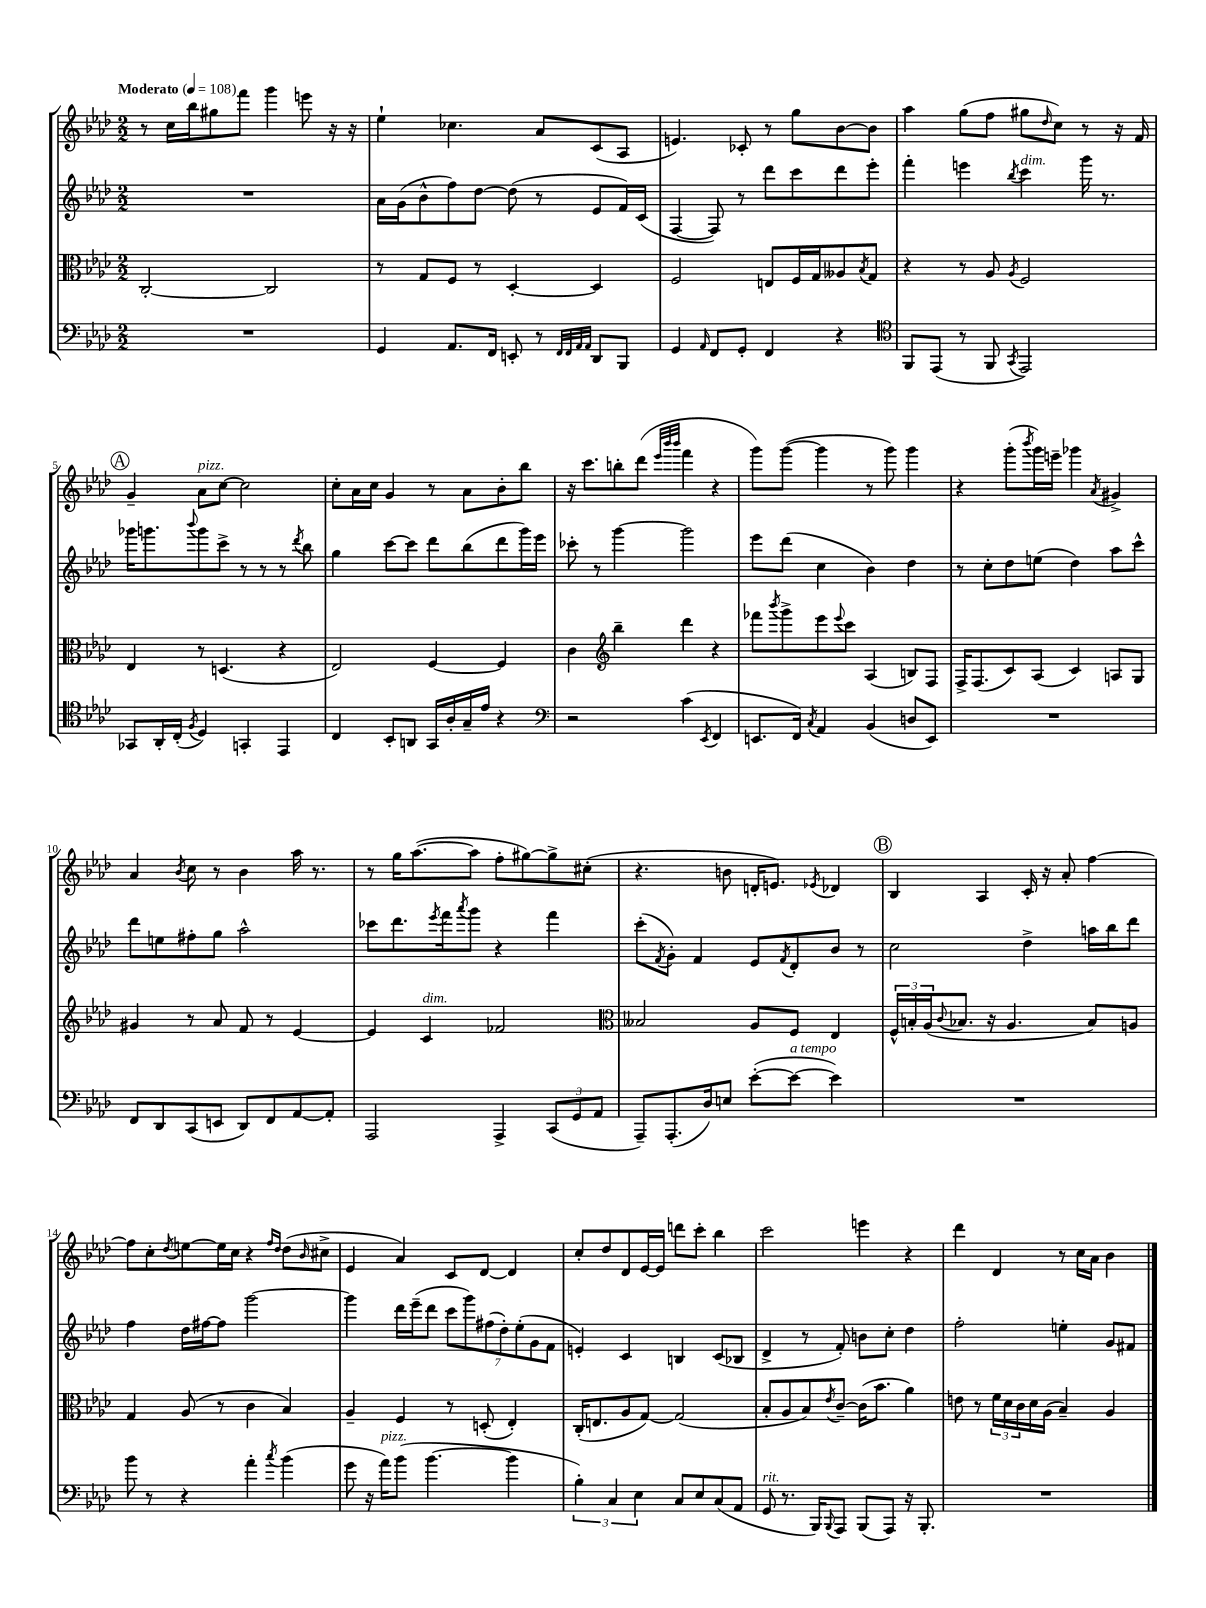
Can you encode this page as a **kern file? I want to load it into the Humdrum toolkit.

**kern	**kern	**kern	**kern
*part4	*part3	*part2	*part1
*staff4	*staff3	*staff2	*staff1
*clefF4	*clefC3	*clefG2	*clefG2
*k[b-e-a-d-]	*k[b-e-a-d-]	*k[b-e-a-d-]	*k[b-e-a-d-]
*M2/2	*M2/2	*M2/2	*M2/2
*MM108	*MM108	*MM108	*MM108
=1	=1	=1	=1
!	!	!	!LO:TX:a:B:t=Moderato
1r	[2C'/	1r	8r
.	.	.	16cc\LL
.	.	.	16bb-\J
.	.	.	8gg#X\
.	.	.	8fff\J
.	2C/]	.	4ggg\
.	.	.	8eeen\
.	.	.	16r
.	.	.	16r
=2	=2	=2	=2
4GG/	8r	16a-\LL	4ee-`\
.	.	(16g\J	.
.	8G/L	8b-^^\	.
8.AA-/L	8F/J	8ff\)	4.cc-X\
.	8r	[8dd-\J	.
16FF/Jk	.	.	.
8EEn'/	[4D-'/	(8dd-\]	.
8r	.	8r	8a-/L
32qqFF/LLL	.	.	.
32qqFF/	.	.	.
32qqAA-/	.	.	.
32qqAA-/JJJ	.	.	.
8DD-/L	4D-/]	8e-/L	(8c/
8BBB-/J	.	16f/L)	8A-/J
.	.	(16c/JJ	.
=3	=3	=3	=3
4GG/	2F/	[4F/	4.en/)
16qqAA-/	.	.	.
8FF/L	.	8F/])	.
8GG'/J	.	8r	8c-X'/
4FF/	8En/L	8ddd-\L	8r
.	16F/L	8ccc\	8gg\L
.	16G/J	.	.
4r	8A--X/	8ddd-\	[8b-\
.	8qB-/	.	.
.	8G/J	8eee-'\J	8b-\J]
=4	=4	=4	=4
*clefC4	*	*	*
8FF/L	4r	4fff'\	4aa-\
(8EE-/J	.	.	.
8r	8r	4eeen\	(8gg\L
8FF/	8A-/	.	8ff\J
8qGG/	8qA-/	8qbb-/	.
!	!	!LO:TX:a:i:t=dim.	!
2EE-/)	2F/	4ccc\	8gg#X\L
.	.	.	16qqdd-/
.	.	.	8cc\J)
.	.	16ggg\	8r
.	.	8.r	.
.	.	.	16r
.	.	.	16f/
!!LO:LB:g=z
!!LO:REH:place=s1:t=A
=5	=5	=5	=5
8GG-X/L	4E-/	16ggg-X\KL	4g~/
.	.	8.gggn\	.
16AA-'/L	.	.	.
(16C'/JJ	.	.	.
8qF/	.	8qqbbb-/	.
!	!	!	!LO:TX:a:i:t=pizz.
4D-/)	8r	8ggg\	8a-\L
.	(4.Dn/	8ccc^\J	[8cc\J
4GGn'/	.	8r	2cc\]
.	.	8r	.
4EE-/	4r	8r	.
.	.	8qddd-/	.
.	.	8bb-\	.
=6	=6	=6	=6
4C/	2E-/)	4gg\	8cc'\L
.	.	.	16a-\L
.	.	.	16cc\JJ
8BB-'/L	.	[8ccc\L	4g/
8AAn/J	.	8ccc\J]	.
16GG/LL	[4F/	8ddd-\L	8r
16A-'/	.	.	.
16G~/	.	(8bb-\	8a-\L
16e-/JJ	.	.	.
4r	4F/]	8ddd-\	8b-'\
.	.	16ggg\L)	8bb-\J
.	.	16eee-\JJ	.
=7	=7	=7	=7
*clefF4	*	*	*
2r	4c\	8ccc-X'\	16r
.	.	.	8.ccc\L
.	.	8r	.
*	*clefG2	*	*
.	4bb-~\	[4ggg\	8bbn'\
.	.	.	(8ddd-\J
.	.	.	32qqeee-/LLL
.	.	.	32qqbbb-/
.	.	.	32qqbbb-/JJJ
(4c\	4ddd-\	2ggg\]	4fff\
8qEE-/	.	.	.
4FF/	4r	.	4r
=8	=8	=8	=8
8.EEn/L	8fff-X\L	8eee-\L	8ggg\L)
.	8qbbb-/	.	.
.	8ggg^\	(8ddd-\J	([8ggg\J
16FF/Jk)	.	.	.
8qC/	.	.	.
4AA-/	8eee-\	4cc\	4ggg\]
.	8qqeee-/	.	.
.	8ccc\J	.	.
(4BB-/	(4A-/	4b-\)	8r
.	.	.	8ggg\)
8Dn/L	8Bn/L)	4dd-\	4ggg\
8EE/J)	8F/J	.	.
=9	=9	=9	=9
1r	16F^/KL	8r	4r
.	(8.F/	.	.
.	.	8cc'\L	.
.	8c/)	8dd-\	(8ggg'\L
.	.	.	8qbbb-/
.	(8A-/J	(8een\J	16ggg\L)
.	.	.	16eeen~\JJ
.	4c/)	4dd-\)	4ggg-X\
.	.	.	8qa-/
.	8An/L	8aa-\L	4g#X^/
.	8G/J	8ccc^^\J	.
!!LO:LB:g=z
=10	=10	=10	=10
8FF/L	4g#X/	8ddd-\L	4a-/
8DD-/	.	8een\	.
.	.	.	8qb-/
(8CC/	8r	8ff#X'\	8cc\
8EEn/J	8a-/	8gg\J	8r
8DD-/L)	8f/	2aa-^^\	4b-\
8FF/	8r	.	.
[8AA-/	[4e-/	.	16aa-\
.	.	.	8.r
8AA-'/J]	.	.	.
=11	=11	=11	=11
2AAA-/	4e-/]	8ccc-X\L	8r
.	.	8.ddd-\	16gg\KL
.	.	.	([8.aa-\
!	!LO:TX:a:i:t=dim.	!	!
.	4c/	.	.
.	.	8qeee-/	.
.	.	16fff\k	.
.	.	8qaaa-/	.
.	.	8ggg\J	8aa-\J]
4AAA-^/	2f-X/	4r	8ff'\L
.	.	.	[8gg#X\)
(12CC/L	.	4fff\	8gg#^\]
12GG/	.	.	.
.	.	.	(8cc#X'\J
12AA-/J	.	.	.
=12	=12	=12	=12
*	*clefC3	*	*
8AAA-~/L)	2B--X/	(8ccc'\L	4.r
.	.	8qf/	.
(8.AAA-'/	.	8g'\J)	.
.	.	4f/	.
16D-/k)	.	.	.
8En/J	.	.	8bn\
([8e-'\L	8A-/L	8e-/L	16dn'/KL
.	.	.	8.en/J)
.	.	8qf/	.
!LO:TX:a:i:t=a tempo	!	!	!
8e-\J_	8F/J	8d-'/	.
.	.	.	8qe-X/
4e-\])	4E-/	8b-/J	4d-X/
.	.	8r	.
!!LO:REH:place=s1:t=B
=13	=13	=13	=13
1r	24F^^/LL	2cc\	4B-/
.	24Bn'/	.	.
.	(24A-/J	.	.
.	8qqc/	.	.
.	8.B-X/J	.	.
.	.	.	4A-/
.	16r	.	.
.	4.A-/	.	.
.	.	4dd-^\	16c'/
.	.	.	16r
.	.	.	8a-'/
.	8B-/L)	16aan\LL	[4ff\
.	.	16bb-\J	.
.	8An/J	8ddd-\J	.
!!LO:LB:g=z
=14	=14	=14	=14
8b-\	4G/	4ff\	8ff\L]
8r	.	.	8cc'\
.	.	.	8qdd-/
4r	(8A-/	16dd-\LL	[8een\
.	.	[16ff#X\J	.
.	8r	8ff#\J]	16ee\L]
.	.	.	16cc\JJ
4a-'\	4c\	[2ggg\	4r
.	.	.	16qqff/LL
8qcc/	.	.	16qqdd-/JJ
(4b-\	4B-/)	.	(8dd-\L
.	.	.	16qqb-/
.	.	.	8cc#X^\J
=15	=15	=15	=15
8g\	4A-~/	4ggg\]	4e-/
16r	.	.	.
!LO:TX:a:i:t=pizz.	!	!	!
16a-\KL)	.	.	.
(8b-\J	4F/	16ddd-\LL	4a-/)
.	.	(16eee-~\J	.
[4.b-\	.	8ddd-\J	.
.	8r	14ccc\L	8c/L
.	.	14ggg\)	.
.	(8Dn'/	.	[8d-/J
.	.	(14ff#X\	.
.	.	14dd-'\)	.
4b-\]	4E-'/)	.	4d-/]
.	.	(14ee-'\	.
.	.	14g\	.
.	.	14f\J	.
=16	=16	=16	=16
6B-'\)	(16C'/KL	4en'/)	8cc'/L
.	8.En/	.	.
.	.	.	8dd-/
6C/	.	.	.
.	8A-/	4c/	8d-/
6E-\	.	.	.
.	[8G/J)	.	[16e-/L
.	.	.	16e-/JJ]
8C/L	(2G/]	4Bn/	8dddn\L
8E-/	.	.	8ccc'\J
(8C/	.	(8c/L	4bb-\
8AA-/J	.	8B-X/J	.
=17	=17	=17	=17
!LO:TX:a:i:t=rit.	!	!	!
8GG/	8B-'/L	4d-^/	2ccc\
8.r	8A-/	.	.
.	8B-/)	8r	.
16BBB-/KL)	.	.	.
8qqBBB-/	8qe-/	.	.
8AAA-/J	[8c~/J	8f'/)	.
(8BBB-/L	(16c\KL]	8bn\L	4eeen\
.	8.b-\J	.	.
8AAA-/J)	.	8cc'\J	.
16r	4a-\)	4dd-\	4r
8.BBB-'/	.	.	.
=18	=18	=18	=18
1r	8en\	2ff'\	4ddd-\
.	8r	.	.
.	24f\LL	.	4d-/
.	24d-\	.	.
.	24c\	.	.
.	16d-\	.	.
.	(16A-\JJ	.	.
.	4B-~/)	4een'\	8r
.	.	.	16cc\LL
.	.	.	16a-\JJ
.	4A-/	8g/L	4b-\
.	.	8f#X/J	.
==	==	==	==
*-	*-	*-	*-
